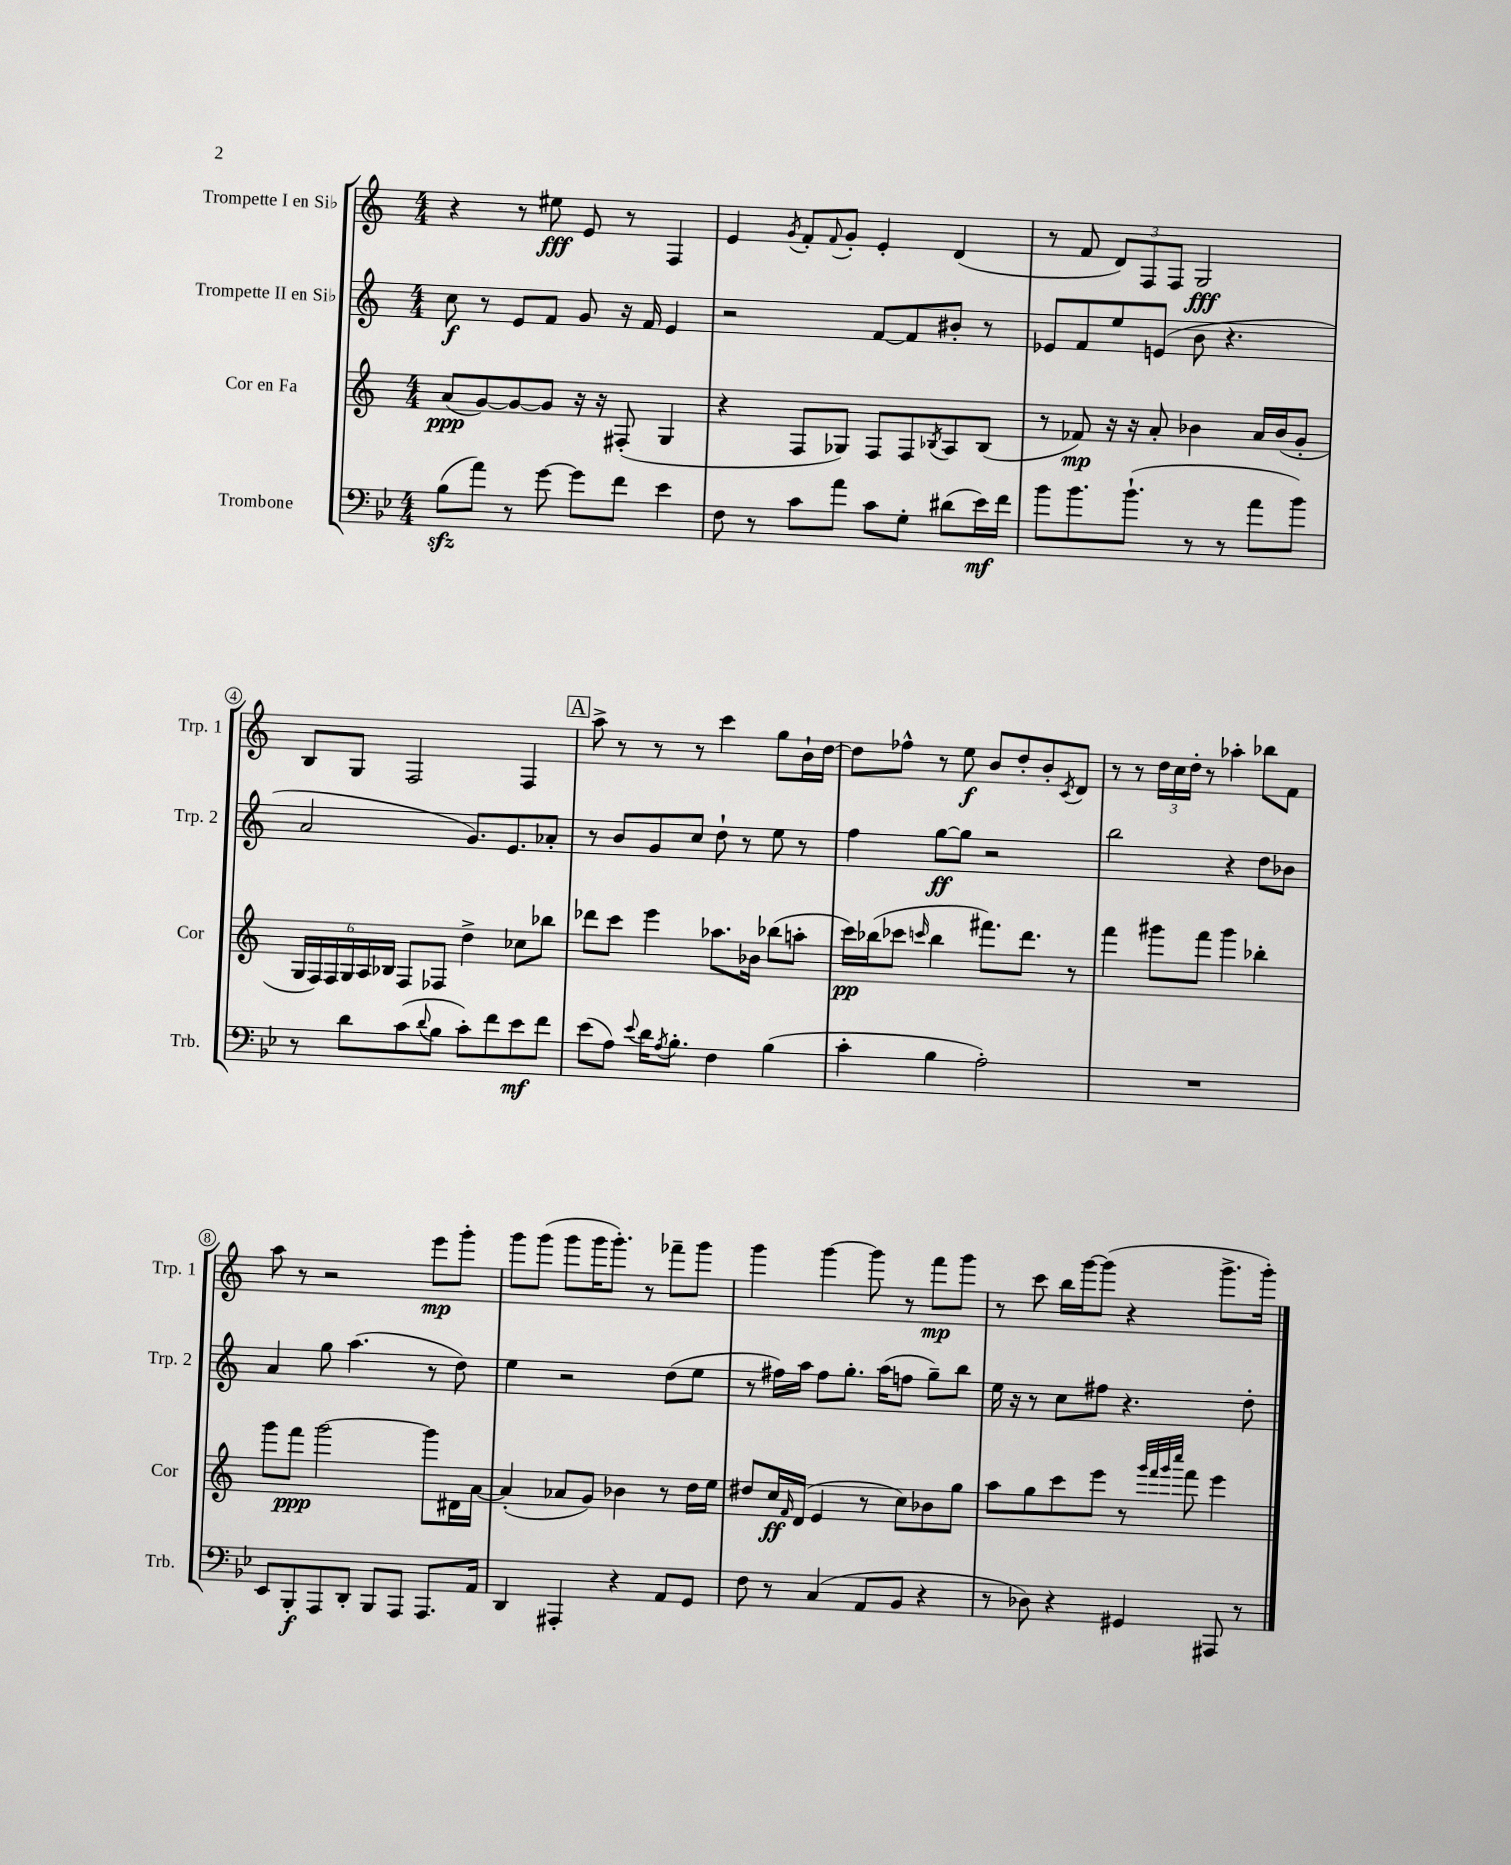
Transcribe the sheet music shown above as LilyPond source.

<<
\new StaffGroup <<
\new Staff = "s0" \with { instrumentName = "Trompette I en Sib" shortInstrumentName = "Trp. 1" } {
    \clef treble \key c \major \numericTimeSignature \time 4/4
    r4 r8 eis''8\fff e'8 r8 f4 |
    e'4 \acciaccatura { g'8 } f'8-. \appoggiatura { f'8 } g'8-. e'4-. d'4( |
    r8 f'8 \tuplet 3/2 { d'8) f8 f8 } g2\fff |
    b8 g8 f2 f4 |
    \mark \markup { \box "A" } a''8-> r8 r8 r8 c'''4 g''8 b'16-! d''16~ |
    d''8 fes''8-^ r8 e''8\f b'8 d''8-. b'8-. \acciaccatura { c'8 } d'8 |
    r8 r8 \tuplet 3/2 { d''16 c''16 d''16-. } r8 aes''4-. bes''8 f'8 |
    a''8 r8 r2 e'''8\mp g'''8-. |
    g'''8 g'''8( g'''8 g'''16 g'''8.-.) r8 fes'''8-- g'''8 |
    g'''4 g'''4~ g'''8 r8 f'''8\mp g'''8 |
    r8 c'''8 b''16 g'''16~ g'''8( r4 g'''8.-> g'''16-.) \bar "|." |
}
\new Staff = "s1" \with { instrumentName = "Trompette II en Sib" shortInstrumentName = "Trp. 2" } {
    \clef treble \key c \major \numericTimeSignature \time 4/4
    c''8\f r8 e'8 f'8 g'8 r16 f'16 e'4 |
    r2 f'8~ f'8 bis'8-. r8 |
    ees'8 f'8 e''8 e'8( b'8 r4. |
    a'2 g'8.) e'8. aes'8-. |
    \mark \markup { \box "A" } r8 b'8 g'8 c''8 d''8-! r8 e''8 r8 |
    f''4 g''8~\ff g''8 r2 |
    b''2 r4 d''8 bes'8 |
    a'4 g''8 a''4.( r8 d''8) |
    e''4 r2 d''8( e''8 |
    r8 fis''16) a''16 fis''8 g''8.-. a''16( f''8 g''8--) b''8 |
    e''16 r16 r8 c''8 fis''8 r4. d''8-. \bar "|." |
}
\new Staff = "s2" \with { instrumentName = "Cor en Fa" shortInstrumentName = "Cor" } {
    \clef treble \key c \major \numericTimeSignature \time 4/4
    a'8\ppp( g'8~) g'8~ g'8 r16 r16 fis8-.( g4 |
    r4 f8 ges8) f8 f8 \acciaccatura { bes8 } a8 bes8( |
    r8 fes'8\mp) r16 r16 a'8-. bes'4 a'16 bes'16( g'8-. |
    \tuplet 6/4 { g16 f16) f16 g16 a16 bes16 } f8 fes8 d''4-> ces''8 bes''8 |
    \mark \markup { \box "A" } des'''8 c'''8 e'''4 aes''8. bes'16 bes''8( a''8-. |
    c'''16\pp) bes''16( ces'''8 \grace { c'''16 } bes''4 fis'''8.) d'''8. r8 |
    f'''4 gis'''8 f'''8 gis'''4 bes''4-. |
    g'''8 f'''8\ppp g'''2~ g'''8 dis'16 a'16~ |
    a'4-.( aes'8 g'8) bes'4 r8 d''16 e''16 |
    dis''8 c''16\ff \grace { f'16 } d'16( e'4 r8 c''8) bes'8 g''8 |
    a''8 g''8 c'''8 e'''8 r8 \grace { g'''32 f'''32 g'''32 c''''32 } f'''8 e'''4 \bar "|." |
}
\new Staff = "s3" \with { instrumentName = "Trombone" shortInstrumentName = "Trb." } {
    \clef bass \key bes \major \numericTimeSignature \time 4/4
    bes8\sfz( a'8) r8 g'8~ g'8 f'8 ees'4 |
    f8 r8 c'8 a'8 c'8 g8-. dis'8( ees'16\mf) f'16 |
    bes'8 bes'8. bes'8.-!( r8 r8 a'8 bes'8) |
    r8 d'8 c'8( \appoggiatura { d'8 } bes8 c'8-.) f'8 ees'8\mf f'8 |
    \mark \markup { \box "A" } ees'8( a8) \appoggiatura { ees'8 } d'16 \acciaccatura { a8 } bes8.-. f4 bes4( |
    c'4-. bes4 a2-.) |
    R1 |
    ees,8 bes,,8-.\f a,,8 d,8-. bes,,8 a,,8 a,,8. a,16 |
    d,4 ais,,4-. r4 a,8 g,8 |
    f8 r8 c4( a,8 bes,8 r4 |
    r8 des8) r4 gis,4 ais,,8 r8 \bar "|." |
}
>>
>>
\layout { \context { \Score \override BarNumber.stencil = #(make-stencil-circler 0.1 0.3 ly:text-interface::print) } }
